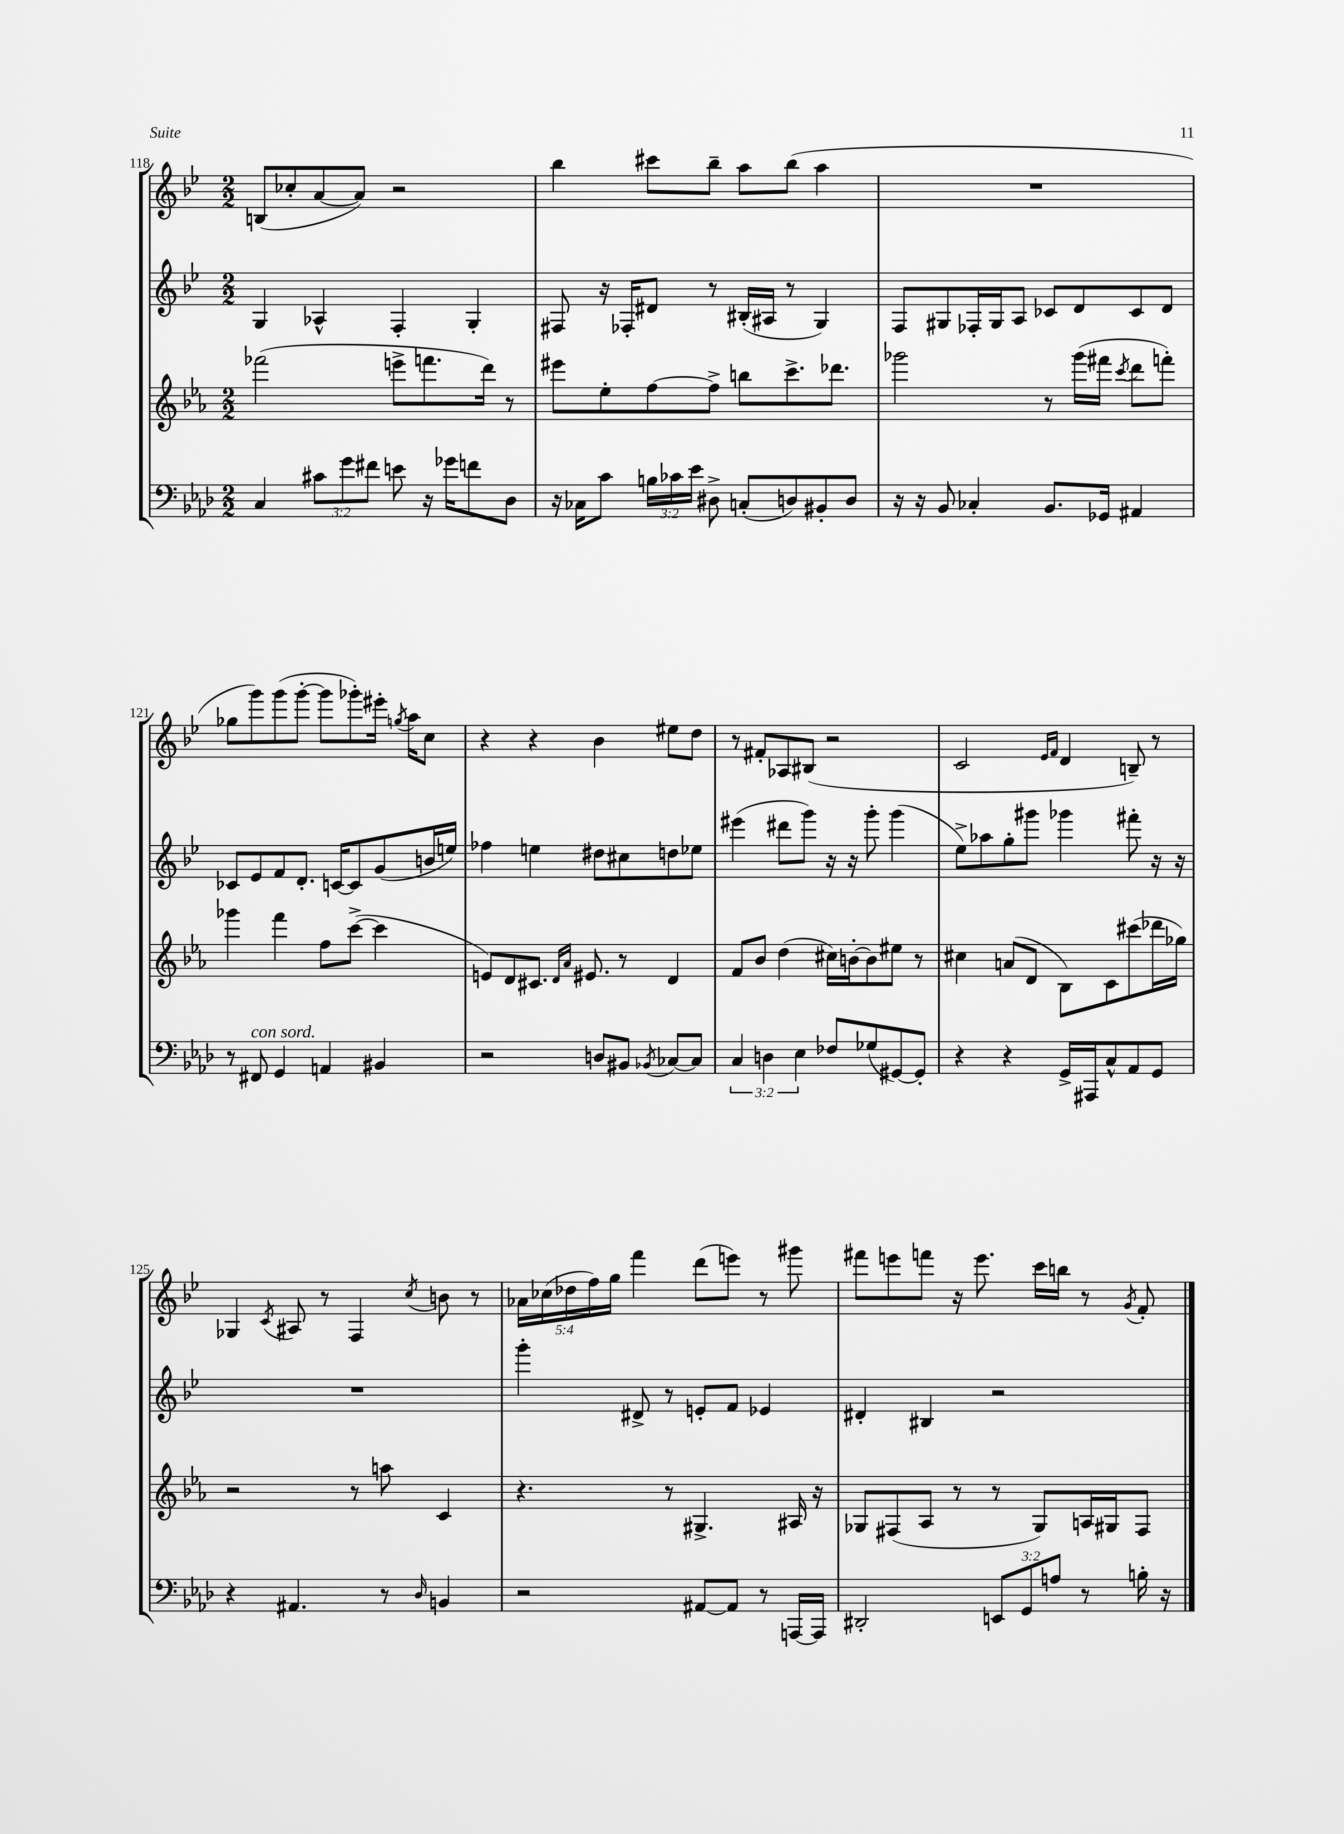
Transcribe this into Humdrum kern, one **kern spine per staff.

**kern	**kern	**kern	**kern
*staff4	*staff3	*staff2	*staff1
*clefF4	*clefG2	*clefG2	*clefG2
*k[b-e-a-d-]	*k[b-e-a-]	*k[b-e-]	*k[b-e-]
*M2/2	*M2/2	*M2/2	*M2/2
4C	(2fff-	4G	(8B
.	.	.	8cc-'
12c#	.	4A-^^	[8a
12g	.	.	.
.	.	.	8a])
12f#	.	.	.
8e	8eee^	4F'	2r
16r	8.fff	.	.
16g-	.	.	.
8f	.	4G'	.
.	16ddd)	.	.
8D-	8r	.	.
=	=	=	=
16r	8eee#	8F#	4bb-
16C-	.	.	.
8c	8ee-'	16r	.
.	.	16F-'	.
24B	[8ff	8d#	8ccc#
24c-	.	.	.
24e-	.	.	.
8D#^	8ff^]	8r	8bb-~
(8C'	8bb	(16B#'	8aa
.	.	16A#	.
8D)	8.ccc^	8r	(8bb-
8BB#'	.	4G)	4aa
.	8.ddd-	.	.
8D	.	.	.
=	=	=	=
16r	2ggg-	8F	1r
16r	.	.	.
8BB-	.	8G#	.
4C-'	.	16F-'	.
.	.	16G#	.
.	.	8A	.
8.BB-	8r	8c-	.
.	(16ggg-	8d	.
16GG-	16fff#	.	.
.	8qccc	.	.
4AA#	8ddd	8c-	.
.	8fff')	8d	.
=	=	=	=
8r	4ggg-	8c-	8gg-
8FF#	.	8e-	8ggg)
4GG	4fff	8f	(8ggg
.	.	8.d'	[8ggg'
4AA	8ff	.	8ggg]
.	.	[16c	.
.	([8ccc^	8c]	8ggg-')
4BB#	4ccc]	(8g	16eee#'
.	.	.	8qgg
.	.	.	16aa
.	.	16b	8cc
.	.	16ee)	.
=	=	=	=
2r	8e)	4ff-	4r
.	8d	.	.
.	8.c#	4ee	4r
.	16qqd	.	.
.	16qqa-	.	.
.	8.e#	.	.
8D	.	8dd#	4b-
8BB#	8r	8cc#	.
8qBB-	.	.	.
[8C-	4d	8dd	8ee#
8C-]	.	8ee-	8dd
=	=	=	=
6C	8f	(4eee#	8r
.	8b-	.	8f#'
6D	.	.	.
.	(4dd	8ddd#	8A-
6E-	.	.	.
.	.	8ggg)	(8B#
8F-	16cc#)	16r	2r
.	[16b'	16r	.
(8G-	8b]	8ggg'	.
[8GG#)	8ee#	(4ggg	.
8GG#']	8r	.	.
=	=	=	=
4r	4cc#	8ee-^)	2c
.	.	8aa-	.
4r	(8a	8gg'	.
.	8d	8ggg#	.
.	.	.	16qqe-
.	.	.	16qqf
16GG^	8B-)	4ggg-	4d
16AAA#	.	.	.
8C^^	8c	.	.
8AA-	(8ccc#	8fff#'	8B~)
8GG	16ddd-	16r	8r
.	16gg-)	16r	.
=	=	=	=
4r	2r	1r	4G-
.	.	.	8qc
4.AA#	.	.	8A#
.	.	.	8r
.	8r	.	4F
8r	8aa	.	.
16qqD-	.	.	8qcc
4BB	4c	.	8b
.	.	.	8r
=	=	=	=
2r	4.r	4ggg'	20a-
.	.	.	(20cc-
.	.	.	20dd-
.	.	.	20ff)
.	.	.	20gg
.	.	8d#^	4fff
.	8r	8r	.
[8AA#	4.G#^	8e'	(8ddd
8AA#]	.	8f	8eee)
8r	.	4e-	8r
[16AAA	16A#	.	8ggg#
16AAA]	16r	.	.
=	=	=	=
2DD#'	8G-	4d#'	8fff#
.	(8F#	.	8eee
.	8A-	4B#	8fff
.	8r	.	16r
.	.	.	8.eee
12EE	8r	2r	.
12GG	.	.	.
.	8G-)	.	16ccc
12A	.	.	.
.	.	.	16bb
8r	16A	.	8r
.	16G#	.	.
.	.	.	8qg
16B'	8F#	.	8f'
16r	.	.	.
==	==	==	==
*-	*-	*-	*-
